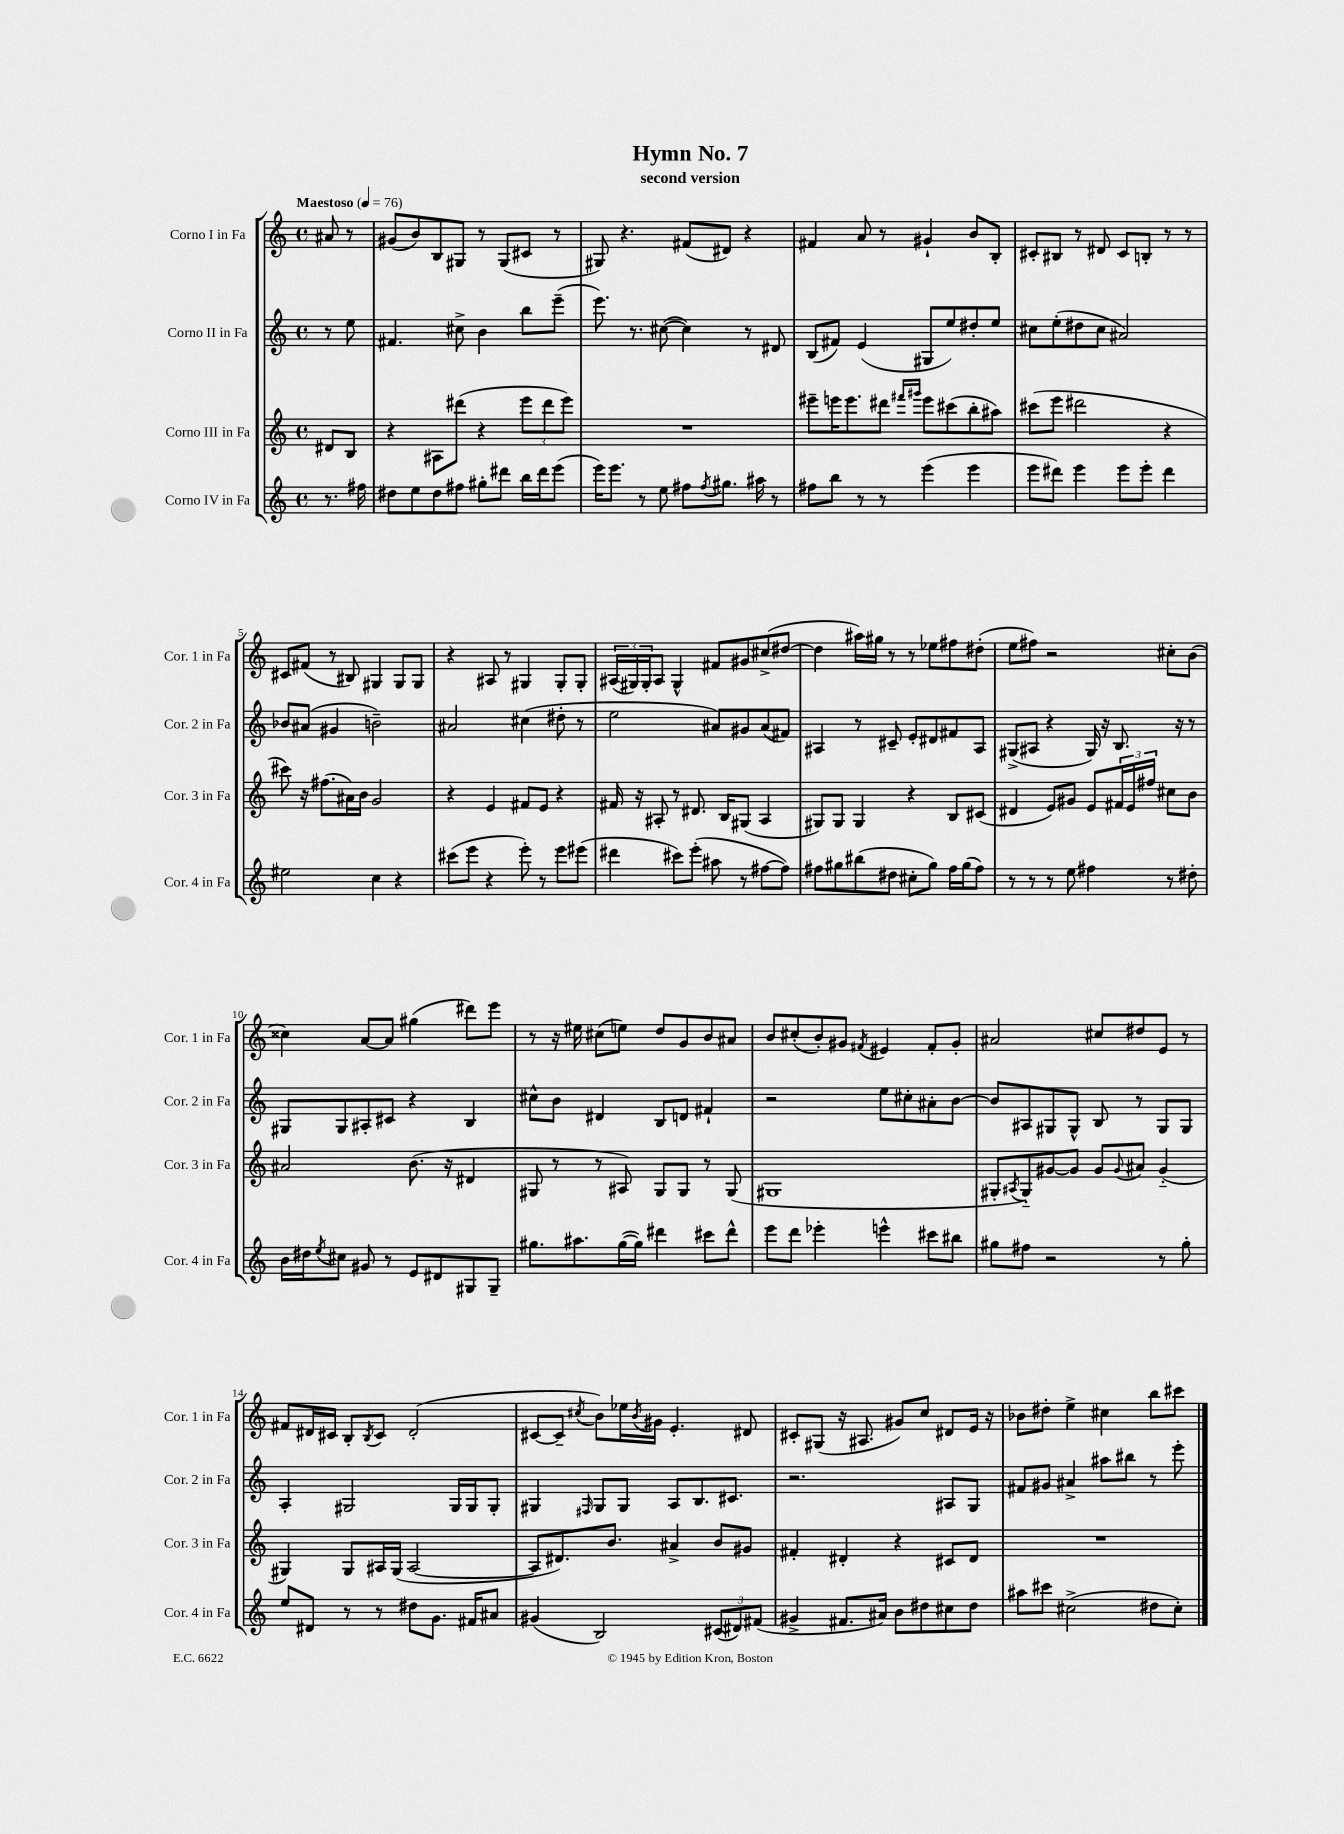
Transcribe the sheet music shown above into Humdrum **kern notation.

**kern	**kern	**kern	**kern
*part4	*part3	*part2	*part1
*staff4	*staff3	*staff2	*staff1
*I"Corno IV in Fa	*I"Corno III in Fa	*I"Corno II in Fa	*I"Corno I in Fa
*I'Cor. 4 in Fa	*I'Cor. 3 in Fa	*I'Cor. 2 in Fa	*I'Cor. 1 in Fa
*clefG2	*clefG2	*clefG2	*clefG2
*k[]	*k[]	*k[]	*k[]
*M4/4	*M4/4	*M4/4	*M4/4
*met(c)	*met(c)	*met(c)	*met(c)
*MM76	*MM76	*MM76	*MM76
=	=	=	=
!	!	!	!LO:TX:a:B:t=Maestoso
8.r	8d#X/L	8r	8a#X/
.	8B/J	8ee\	8r
16ff#X\	.	.	.
=1	=1	=1	=1
8dd#X\L	4r	4.f#X/	(8g#X/L
8ee\	.	.	8b/)
8dd#\	8A#X\L	.	8B/
8ff#X\J	(8ddd#X\J	8cc#X^\	8G#X/J
8gg#X'\L	4r	4b\	8r
8ddd#X\J	.	.	(8G#/L
16bb\LL	12eee\L	8bb\L	8c#X/J
16ddd#\J	.	.	.
.	12ddd#\	.	.
(8eee\J	.	(8eee~\J	8r
.	12eee\J)	.	.
=2	=2	=2	=2
16eee\KL)	1r	8.eee\)	8G#X/)
8.eee\J	.	.	.
.	.	.	4.r
.	.	8.r	.
8r	.	.	.
8ee\	.	([8cc#X\	.
8ff#X\L	.	4cc#\])	(8f#X/L
8qff#/	.	.	.
8.gg#X\J	.	.	8d#X/J)
.	.	8r	4r
16aa#X\	.	.	.
8r	.	8d#X/	.
=3	=3	=3	=3
8ff#X\L	8eee#X~\L	(8B/L	4f#X/
8bb\J	16eeen\K	8f#X/J)	.
.	8.eee\	.	.
8r	.	(4e/	8a/
8r	8ddd#X\J	.	8r
.	16qqfff#X/LL	.	.
.	16qqggg#X/JJ	.	.
(4eee\	8eee\L	8G#X/L	4g#X`/
.	(8ccc#X\	8ee/)	.
4eee\	8bb'\	8dd#X'/	8b/L
.	8aa#X\J)	8ee/J	8B'/J
=4	=4	=4	=4
8eee\L	(8ccc#X\L	8cc#X\L	8c#X'/L
8ddd#X\J)	8eee\J	(8ee'\	8B#X/J
4eee\	2ddd#X\	8dd#X\	8r
.	.	8cc#\J	8d#X/
8eee\L	.	2a#X/)	8c#/L
8eee'\J	.	.	8Bn'/J
4ddd#\	4r	.	8r
.	.	.	8r
!!LO:LB:g=z
=5	=5	=5	=5
2ee#X\	8ccc#X\)	8b-X/L	8c#X/L
.	16r	(8a#X/J	(8f#X/J
.	(8.ff#X\L	.	.
.	.	4g#X/	8r
.	16a#X\L)	.	8B#X/)
.	16b\JJ	.	.
4cc\	2g/	2bn~\)	4G#X/
4r	.	.	8G#/L
.	.	.	8G#/J
=6	=6	=6	=6
(8ccc#X\L	4r	2a#X/	4r
8eee\J	.	.	.
4r	4e/	.	8A#X/
.	.	.	8r
8eee'\)	8f#X/L	(4cc#X\	4G#X/
8r	8e/J	.	.
8eee\L	4r	8dd#X'\	8G#'/L
(8eee#X\J	.	8r	8G#'/J
=7	=7	=7	=7
4ddd#X\	16f#X/	2ee\	(24A#X/LL
.	.	.	24G#X/)
.	16r	.	.
.	.	.	24G#'/J
.	8A#X'/	.	8A#/J
8ccc#X\L)	8r	.	4G#^^/
(8eee'\J	8.d#X/	.	.
8aa#X\	.	8a#X/L)	8f#X/L
.	16B/KL	.	.
8r	(8G#X/J	8g#X/	8g#X/
[8ff#X\L	4A#/	(8a#/	(8cc#X^/
8ff#\J])	.	8f#X/J)	[8dd#X/J
=8	=8	=8	=8
8ff#X\L	8G#X/L)	4A#X/	4dd#\]
8gg#X\	8G#/J	.	.
(8bb#X\	4G#/	8r	16aa#X\LL)
.	.	.	16gg#X\JJ
8dd#X\J	.	8c#X~/	8r
8cc#X'\L	4r	8e'/L	8r
8gg#\J)	.	8d#X/	8ee-X\L
16ff#\LL	8B/L	8f#X/	8ff#X\
(16gg#\J	.	.	.
8ff#\J)	(8c#X/J	8A#/J	(8dd#X'\J
=9	=9	=9	=9
8r	4d#X/	(8G#X^/L	8ee\L
8r	.	8A#X/J	8ff#X\J)
8r	8e/L)	4r	2r
8ee\	8g#X/J	.	.
4ff#X\	8e/L	16G#/)	.
.	.	16r	.
.	24f#X/L	8.B/	.
.	24e/	.	.
.	24ff#X/JJ	.	.
8r	8cc#X\L	.	8cc#X'\L
.	.	16r	.
8dd#X'\	8b\J	8r	(8b\J
!!LO:LB:g=z
=10	=10	=10	=10
16b\LL	2a#X/	8G#X/L	4cc##X\)
16dd#X\J	.	.	.
8qee/	.	.	.
8cc#X\J	.	8G#/	.
8g#X/	.	8A#X'/	[8a/L
8r	.	8c#X/J	8a/J]
8e/L	(8.b\	4r	(4gg#X\
8d#X/	.	.	.
.	16r	.	.
8G#X/	4d#X/	4B/	8ddd#X\L)
8G#~/J	.	.	8eee\J
=11	=11	=11	=11
8.gg#X\L	8G#X/	8cc#X^^\L	8r
.	8r	8b\J	16r
8.aa#X\	.	.	16ee#X\
.	8r	4d#X/	(8cc#X\L
([16gg#\L	8A#X/)	.	8een\J)
16gg#\JJ])	.	.	.
4ddd#X\	8G#/L	8B/L	8dd/L
.	8G#/J	8dn/J	8g/
8ccc#X\L	8r	4f#X`/	8b/
8ddd#^^\J	(8G#/	.	8a#X/J
=12	=12	=12	=12
8eee\L	1G#X	2r	8b/L
8ddd\J	.	.	(8cc#X'/
4eee-X'\	.	.	8b'/)
.	.	.	8g#X/J
.	.	.	8qf#X/
4eeen^^\	.	8ee\L	4e#X/
.	.	8cc#X'\	.
8ccc#X\L	.	8a#X'\	8f#'/L
8bb#X\J	.	[8b\J	8g#'/J
=13	=13	=13	=13
8gg#X\L	8G#X'/L	8b/L]	2a#X/
.	8qA#X/	.	.
8ff#X\J	8G#/)	8A#X/	.
2r	[8g#X/	8G#X/	.
.	8g#/J]	8G#^^/J	.
.	8g#/L	8B/	8cc#X/L
.	8qqg#/	.	.
.	8a#X/J	8r	8dd#X/
8r	(4g#/	8G#/L	8e/J
8gg#'\	.	8G#/J	8r
!!LO:LB:g=z
=14	=14	=14	=14
8ee/L	4G#X/)	4A'/	8f#X/L
8d#X/J	.	.	16d#X/L
.	.	.	16c#X/JJ
8r	8G#/L	2G#X/	8B'/L
.	.	.	8qB/
8r	16A#X/L	.	8c#/J
.	(16G#/JJ	.	.
8dd#X\L	[2A#/	.	(2d#'/
8.g\J	.	.	.
.	.	16G#/LL	.
16f#X/KL	.	16G#/J	.
8a#X/J	.	8G#'/J	.
=15	=15	=15	=15
(4g#X/	8A#/L]	4G#X/	[8c#X/L
.	8.d#X/)	.	8c#~/J]
.	.	16qqF#X/	8qcc#X/
2B/)	.	8G#/L	8b\L)
.	8.b/J	.	.
.	.	8G#/J	16ee-X\L
.	.	.	8qb/
.	.	.	16g#X\JJ
.	4a#X^/	8A/L	4.e'/
.	.	8.B/	.
(12c#X/L	8b/L	.	.
.	.	8.c#X/J	.
12d#X/)	.	.	.
.	8g#X/J	.	8d#X/
(12f#X/J	.	.	.
=16	=16	=16	=16
4g#X^/	4f#X'/	2.r	8c#X'/L
.	.	.	(8G#X/J
8.f#X/L	4d#X'/	.	16r
.	.	.	8.A#X/
16a#X/Jk)	.	.	.
8b\L	4r	.	8g#X/L)
8dd#X\	.	.	8cc/J
8cc#X\	8c#X/L	8A#X/L	8d#X/L
8dd#\J	8d#/J	8G/J	16e/Jk
.	.	.	16r
=17	=17	=17	=17
8aa#X\L	1r	8f#X/L	8b-X\L
8ccc#X\J	.	8g#X/J	8dd#X'\J
(2cc#X^\	.	4a#X^/	4ee^\
.	.	8aa#X\L	4cc#X\
.	.	8bb#X\J	.
8dd#X\L	.	8r	8bb\L
8cc#'\J)	.	8eee'\	8ccc#X\J
==	==	==	==
*-	*-	*-	*-
